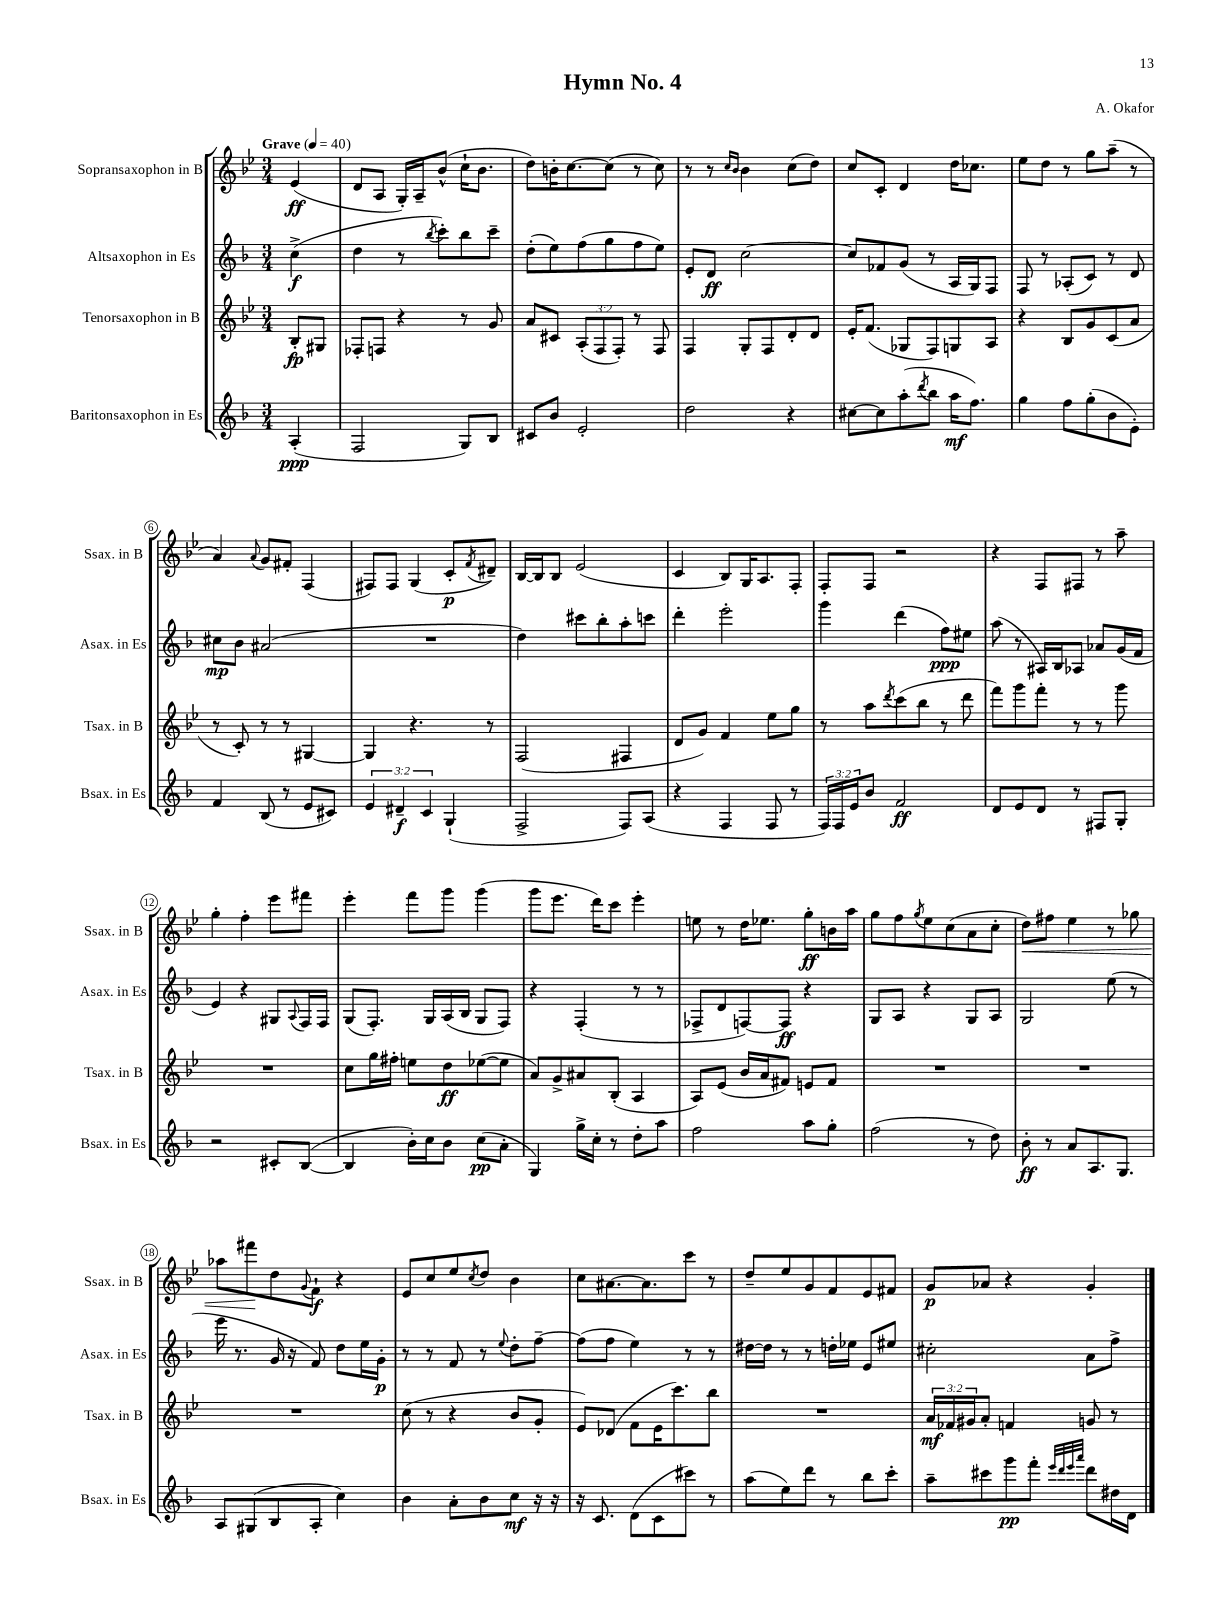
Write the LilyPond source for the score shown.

\header { title = "Hymn No. 4" composer = "A. Okafor" }
<<
\new StaffGroup <<
\new Staff = "s0" \with { instrumentName = "Sopransaxophon in B" shortInstrumentName = "Ssax. in B" } {
    \clef treble \key bes \major \numericTimeSignature \time 3/4 \partial 4 \tempo "Grave" 4 = 40
    ees'4\ff( |
    d'8 a8 g16-.) a16-- bes'8-^( c''16-! bes'8. |
    d''8) b'16-. c''8.~ c''8( r8 c''8) |
    r8 r8 \grace { c''16 bes'16 } bes'4 c''8( d''8) |
    c''8 c'8-. d'4 d''16 ces''8. |
    ees''8 d''8 r8 g''8 a''8--( r8 |
    a'4) \appoggiatura { a'8 } g'8 fis'8-. f4( |
    fis8) fis8 g4( c'8-.\p \acciaccatura { f'8 } dis'8--) |
    bes16~ bes16 bes8 ees'2( |
    c'4 bes8) g16 a8. f8-. |
    f8-. f8 r2 |
    r4 f8 fis8 r8 a''8-- |
    g''4-. f''4-. ees'''8 fis'''8 |
    ees'''4-. f'''8 g'''8 g'''4( |
    g'''8 ees'''8. d'''16) c'''8 ees'''4-. |
    e''8 r8 d''16 ees''8. g''8-.\ff b'16 a''16 |
    g''8 f''8 \acciaccatura { g''8 } ees''8 c''8( a'8 c''8-. |
    d''8\<) fis''8 ees''4 r8 ges''8 |
    aes''8 fis'''8\! d''8 \appoggiatura { g'8 } f'8-!\f r4 |
    ees'8 c''8 ees''8 \acciaccatura { c''8 } d''8 bes'4 |
    c''8 ais'8.~ ais'8. c'''8 r8 |
    d''8-- ees''8 g'8 f'8 ees'8 fis'8 |
    g'8\p aes'8 r4 g'4-. \bar "|." |
}
\new Staff = "s1" \with { instrumentName = "Altsaxophon in Es" shortInstrumentName = "Asax. in Es" } {
    \clef treble \key f \major \numericTimeSignature \time 3/4 \partial 4
    c''4->\f( |
    d''4 r8 \acciaccatura { bes''8 } c'''8-.) bes''8 c'''8-- |
    d''8-.( e''8) f''8( g''8 f''8 e''8) |
    e'8-. d'8\ff c''2~ |
    c''8 fes'8 g'8( r8 a16 g16) f8 |
    f8 r8 aes8-.( c'8) r8 d'8 |
    cis''8\mp bes'8 ais'2( |
    R2. |
    d''4) cis'''8 bes''8-. a''8-. c'''8 |
    d'''4-. e'''2-. |
    g'''4 d'''4( f''8\ppp) eis''8 |
    a''8( r8 ais16) bes16 aes8 aes'8 g'16( f'16 |
    e'4) r4 gis8 \appoggiatura { a8 } f16 f16 |
    g8( f8.-.) g16 a16( bes16 g8 f8) |
    r4 f4-.( r8 r8 |
    fes8-> d'8 f8~) f8\ff r4 |
    g8 a8 r4 g8 a8 |
    g2 e''8( r8 |
    e'''16 r8. g'16 r16 f'8) d''8 e''16 g'16-.\p |
    r8 r8 f'8 r8 \appoggiatura { e''8 } d''8-. f''8~-- |
    f''8( f''8 e''4) r8 r8 |
    dis''16~ dis''16 r8 r8 d''16-. ees''16 e'8 eis''8 |
    cis''2-. a'8 f''8-> \bar "|." |
}
\new Staff = "s2" \with { instrumentName = "Tenorsaxophon in B" shortInstrumentName = "Tsax. in B" } {
    \clef treble \key bes \major \numericTimeSignature \time 3/4 \override Staff.TupletNumber.text = #tuplet-number::calc-fraction-text \partial 4
    bes8-.\fp gis8 |
    fes8-. f8 r4 r8 g'8 |
    a'8 cis'8 \tuplet 3/2 { a8-.( f8 f8-.) } r8 f8 |
    f4 g8-. f8 d'8-. d'8 |
    ees'16-. f'8.( ges8 f8) g8 a8 |
    r4 bes8 g'8 c'8( a'8 |
    r8 c'8-.) r8 r8 gis4~ |
    gis4 r4. r8 |
    f2( fis4 |
    d'8 g'8) f'4 ees''8 g''8 |
    r8 a''8 \acciaccatura { d'''8 } c'''8( bes''8 r8 d'''8 |
    f'''8) g'''8 f'''8-. r8 r8 g'''8 |
    R2. |
    c''8 g''16 fis''16-. e''8 d''8\ff ees''8~( ees''8 |
    a'8) g'8-> ais'8 bes8-.( a4 |
    a8) ees'8( bes'16 a'16 fis'8) e'8 fis'8 |
    R2. |
    R2. |
    R2. |
    c''8( r8 r4 bes'8 g'8-. |
    ees'8) des'8( f'8 ees'16 c'''8.) bes''8 |
    R2. |
    \tuplet 3/2 { a'16\mf fes'16 gis'16 } a'8-. f'4 g'8 r8 \bar "|." |
}
\new Staff = "s3" \with { instrumentName = "Baritonsaxophon in Es" shortInstrumentName = "Bsax. in Es" } {
    \clef treble \key f \major \numericTimeSignature \time 3/4 \override Staff.TupletNumber.text = #tuplet-number::calc-fraction-text \partial 4
    a4-.\ppp( |
    f2 g8) bes8 |
    cis'8 bes'8 e'2-. |
    d''2 r4 |
    cis''8~ cis''8 a''8-.( \acciaccatura { d'''8 } bes''8 a''16\mf f''8.) |
    g''4 f''8 g''8-.( bes'8 e'8-.) |
    f'4 bes8( r8 e'8 cis'8) |
    \tuplet 3/2 { e'4 dis'4--\f c'4 } g4-!( |
    f2-> f8) a8( |
    r4 f4 f8 r8 |
    \tuplet 3/2 { f16) f16 e'16 } bes'8 f'2\ff |
    d'8 e'8 d'8 r8 fis8 g8-. |
    r2 cis'8-. bes8~( |
    bes4 bes'16-.) c''16 bes'8 c''8\pp( a'8-. |
    g4) g''16-> c''16-. r8 d''8-. a''8 |
    f''2 a''8 g''8-. |
    f''2( r8 d''8) |
    bes'8-.\ff r8 a'8 a8. g8. |
    a8 gis8( bes8 a8-. c''4) |
    bes'4 a'8-. bes'8 c''8\mf r16 r16 |
    r16 c'8. d'8( c'8 cis'''8) r8 |
    a''8( e''8) d'''8 r8 bes''8 c'''8-. |
    a''8-- cis'''8 g'''8\pp f'''8-. \grace { e'''32 d'''32 e'''32 a'''32 } d'''8 dis''16 d'16 \bar "|." |
}
>>
>>
\layout { \context { \Score \override BarNumber.stencil = #(make-stencil-circler 0.1 0.3 ly:text-interface::print) } }
